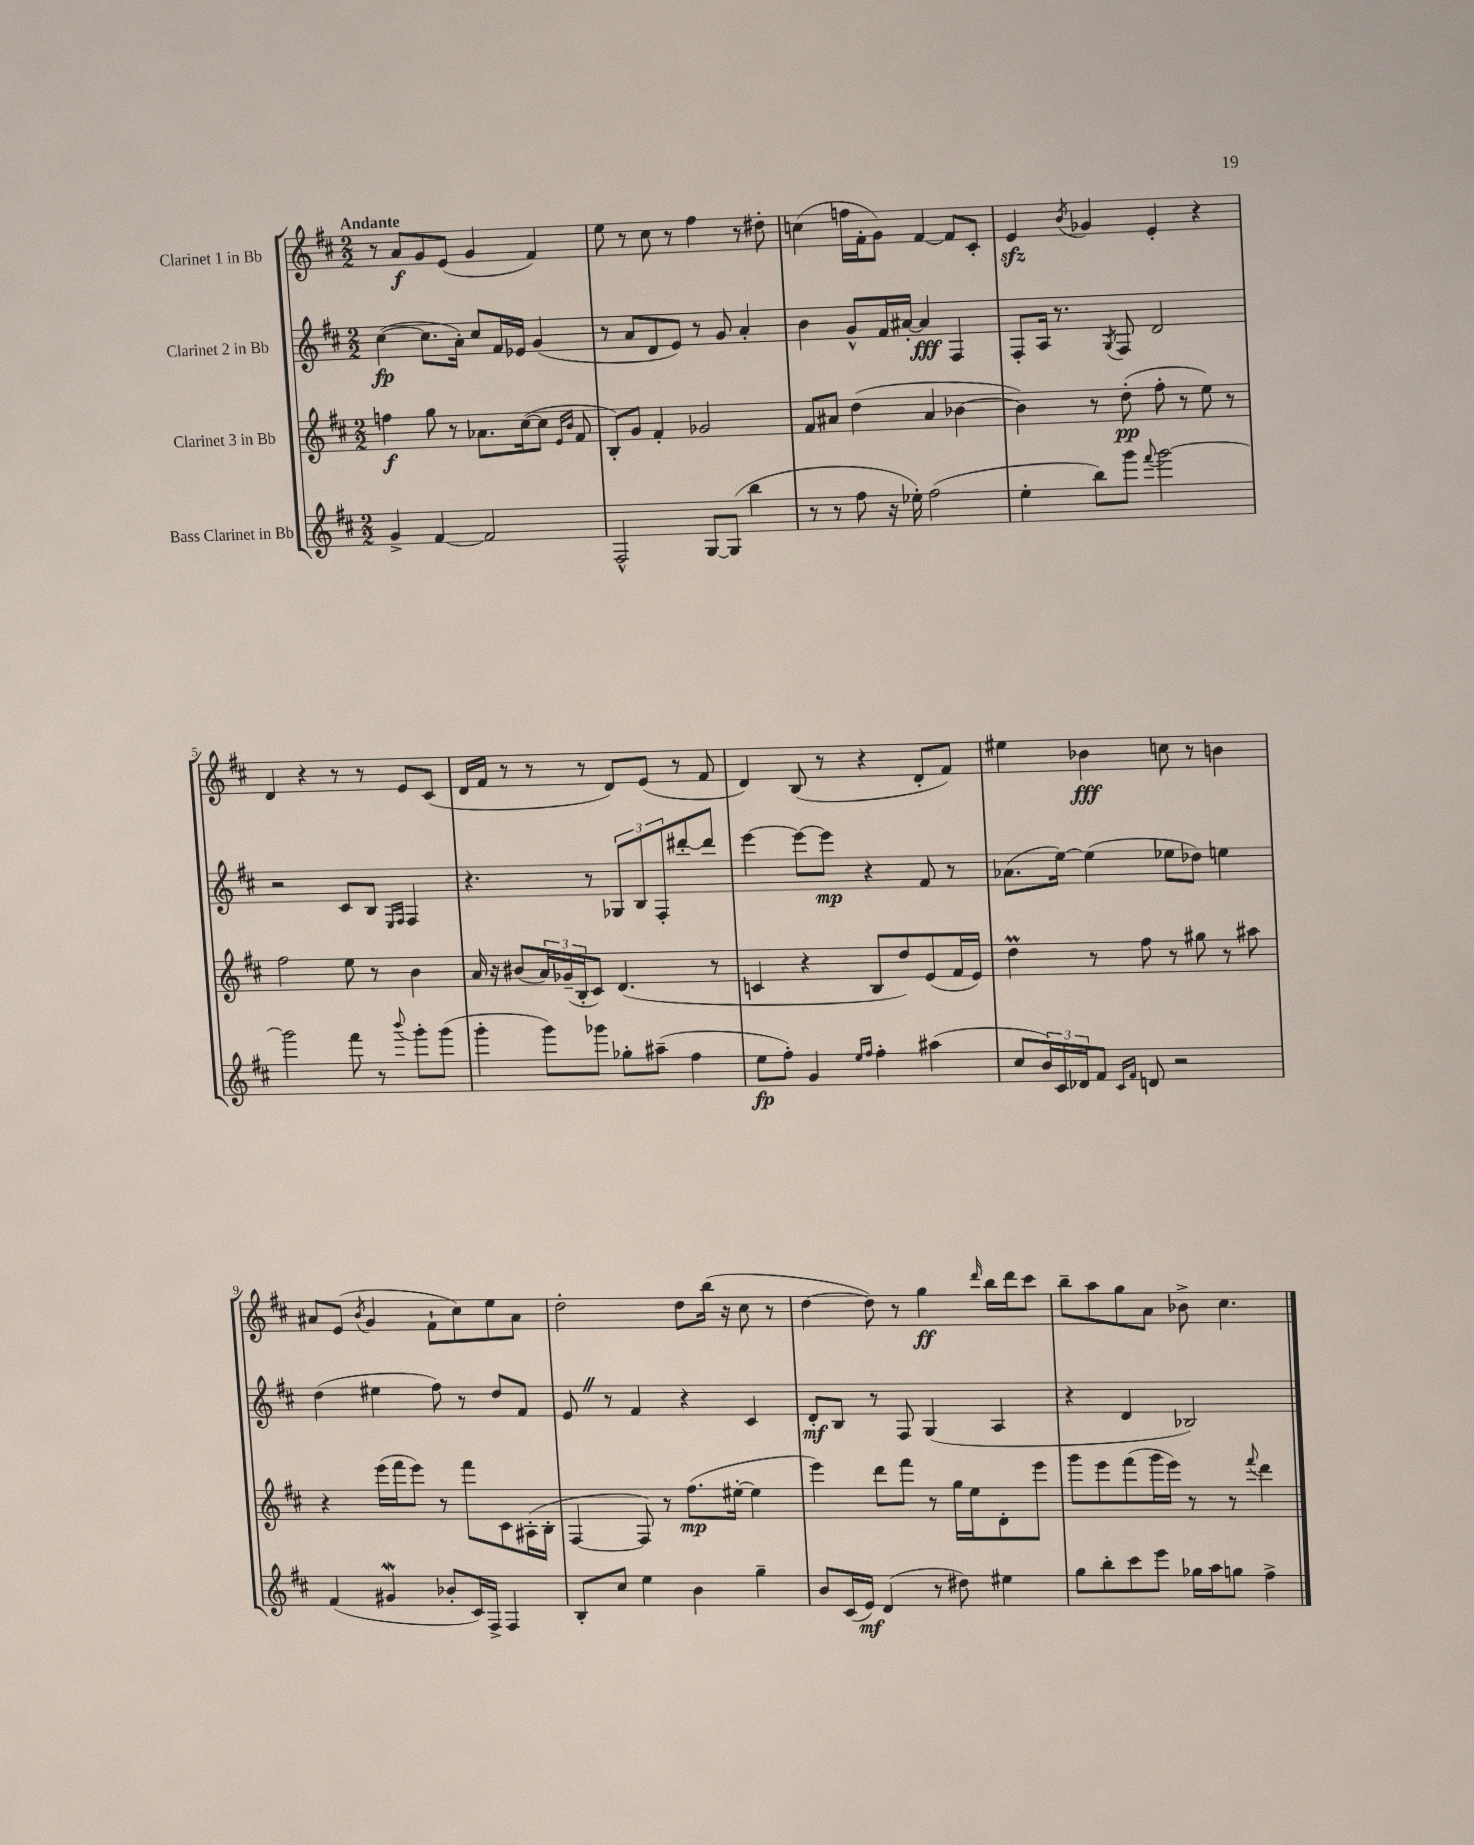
<<
\new StaffGroup <<
\new Staff = "s0" \with { instrumentName = "Clarinet 1 in Bb" } {
    \clef treble \key d \major \numericTimeSignature \time 2/2 \tempo "Andante"
    r8 a'8\f g'8 e'8( g'4 fis'4) |
    e''8 r8 cis''8 r8 fis''4 r8 dis''8-. |
    c''4( f''16 fis'16-. g'8) fis'4~ fis'8 cis'8-. |
    e'4\sfz \acciaccatura { b'8 } ges'4 e'4-. r4 |
    d'4 r4 r8 r8 e'8 cis'8( |
    d'16 fis'16 r8 r8 r8 d'8) e'8( r8 fis'8 |
    d'4) b8( r8 r4 d'8-. fis'8) |
    eis''4 bes'4\fff c''8 r8 b'4 |
    ais'8 e'8( \acciaccatura { b'8 } g'4 fis'8-! cis''8) e''8 ais'8 |
    d''2-. d''8 b''16( r16 cis''8 r8 |
    d''4~ d''8) r8 g''4\ff \grace { d'''16 } b''16 d'''16 cis'''8 |
    b''8-- a''8 g''8 a'8 bes'8-> cis''4. \bar "|." |
}
\new Staff = "s1" \with { instrumentName = "Clarinet 2 in Bb" } {
    \clef treble \key d \major \numericTimeSignature \time 2/2
    cis''4~\fp( cis''8. a'16-.) cis''8 fis'16 ees'16 g'4( |
    r8 a'8 d'8 e'8) r8 g'8 a'4-. |
    b'4 g'8-^ fis'16 ais'16~-. ais'4\fff fis4 |
    fis8-. a16 r8. \acciaccatura { g8 } fis8 d'2 |
    r2 cis'8 b8 \grace { e16 fis16 } fis4 |
    r4. r8 \tuplet 3/2 { ges8 b8 fis8-. } dis'''8~-. dis'''8 |
    e'''4~ e'''8~ e'''8\mp r4 fis'8 r8 |
    aes'8.( e''16~) e''4( ees''8 des''8) e''4 |
    d''4( eis''4 fis''8) r8 d''8 fis'8 |
    e'8 \once \override BreathingSign.text = \markup { \musicglyph "scripts.caesura.straight" } \breathe r8 fis'4 r4 cis'4 |
    d'8-.\mf b8 r8 fis8 g4( a4 |
    r4 d'4 bes2) \bar "|." |
}
\new Staff = "s2" \with { instrumentName = "Clarinet 3 in Bb" } {
    \clef treble \key d \major \numericTimeSignature \time 2/2
    f''4\f g''8 r8 aes'8. cis''16~( cis''8 \grace { e'16 b'16 } fis'8 |
    b8-.) g'8 fis'4-. ges'2 |
    fis'8 ais'8 d''4( ais'4 bes'4~ |
    bes'4) r8 d''8-.\pp( fis''8-. r8 e''8) r8 |
    fis''2 e''8 r8 b'4 |
    a'16 r16 bis'8( \tuplet 3/2 { a'16) ges'16--( b16-. } cis'8) d'4.( r8 |
    c'4 r4 b8 d''8) e'8( fis'16 e'16) |
    d''4\prall r8 fis''8 r8 gis''8 r8 ais''8 |
    r4 e'''16( fis'''16 e'''8) r8 fis'''8 cis'8 ais16-.( b16-. |
    fis4~ fis8) r8 fis''8.\mp( eis''16~-. eis''4 |
    e'''4) d'''8 fis'''8 r8 g''16 e''16 d'8-. e'''8 |
    g'''8 e'''8 fis'''8( g'''16 e'''16) r8 r8 \appoggiatura { fis'''8 } d'''4 \bar "|." |
}
\new Staff = "s3" \with { instrumentName = "Bass Clarinet in Bb" } {
    \clef treble \key d \major \numericTimeSignature \time 2/2
    g'4-> fis'4~ fis'2 |
    fis2-^ g8~ g8( b''4 |
    r8 r8 fis''8 r16 ees''16-.) fis''2( |
    e''4-. b''8) g'''8 \appoggiatura { fis'''8 } g'''2~ |
    g'''2 fis'''8 r8 \appoggiatura { b'''8 } g'''8-. g'''8( |
    g'''4-. g'''8) ges'''8 ges''8-. ais''8--( fis''4 |
    e''8\fp fis''8-.) g'4 \grace { e''16 fis''16 } fis''4-. ais''4( |
    cis''8 \tuplet 3/2 { b'16) cis'16 des'16 } fis'8 \grace { cis'16 fis'16 } d'8 r2 |
    fis'4( gis'4\mordent bes'8-. cis'16) fis16-> fis4 |
    b8-. cis''8 e''4 b'4 g''4-- |
    b'8 cis'16( e'16\mf) d'4( r8 dis''8) eis''4 |
    g''8 b''8-. cis'''8 e'''8 ges''16 a''16 g''8 fis''4-> \bar "|." |
}
>>
>>
